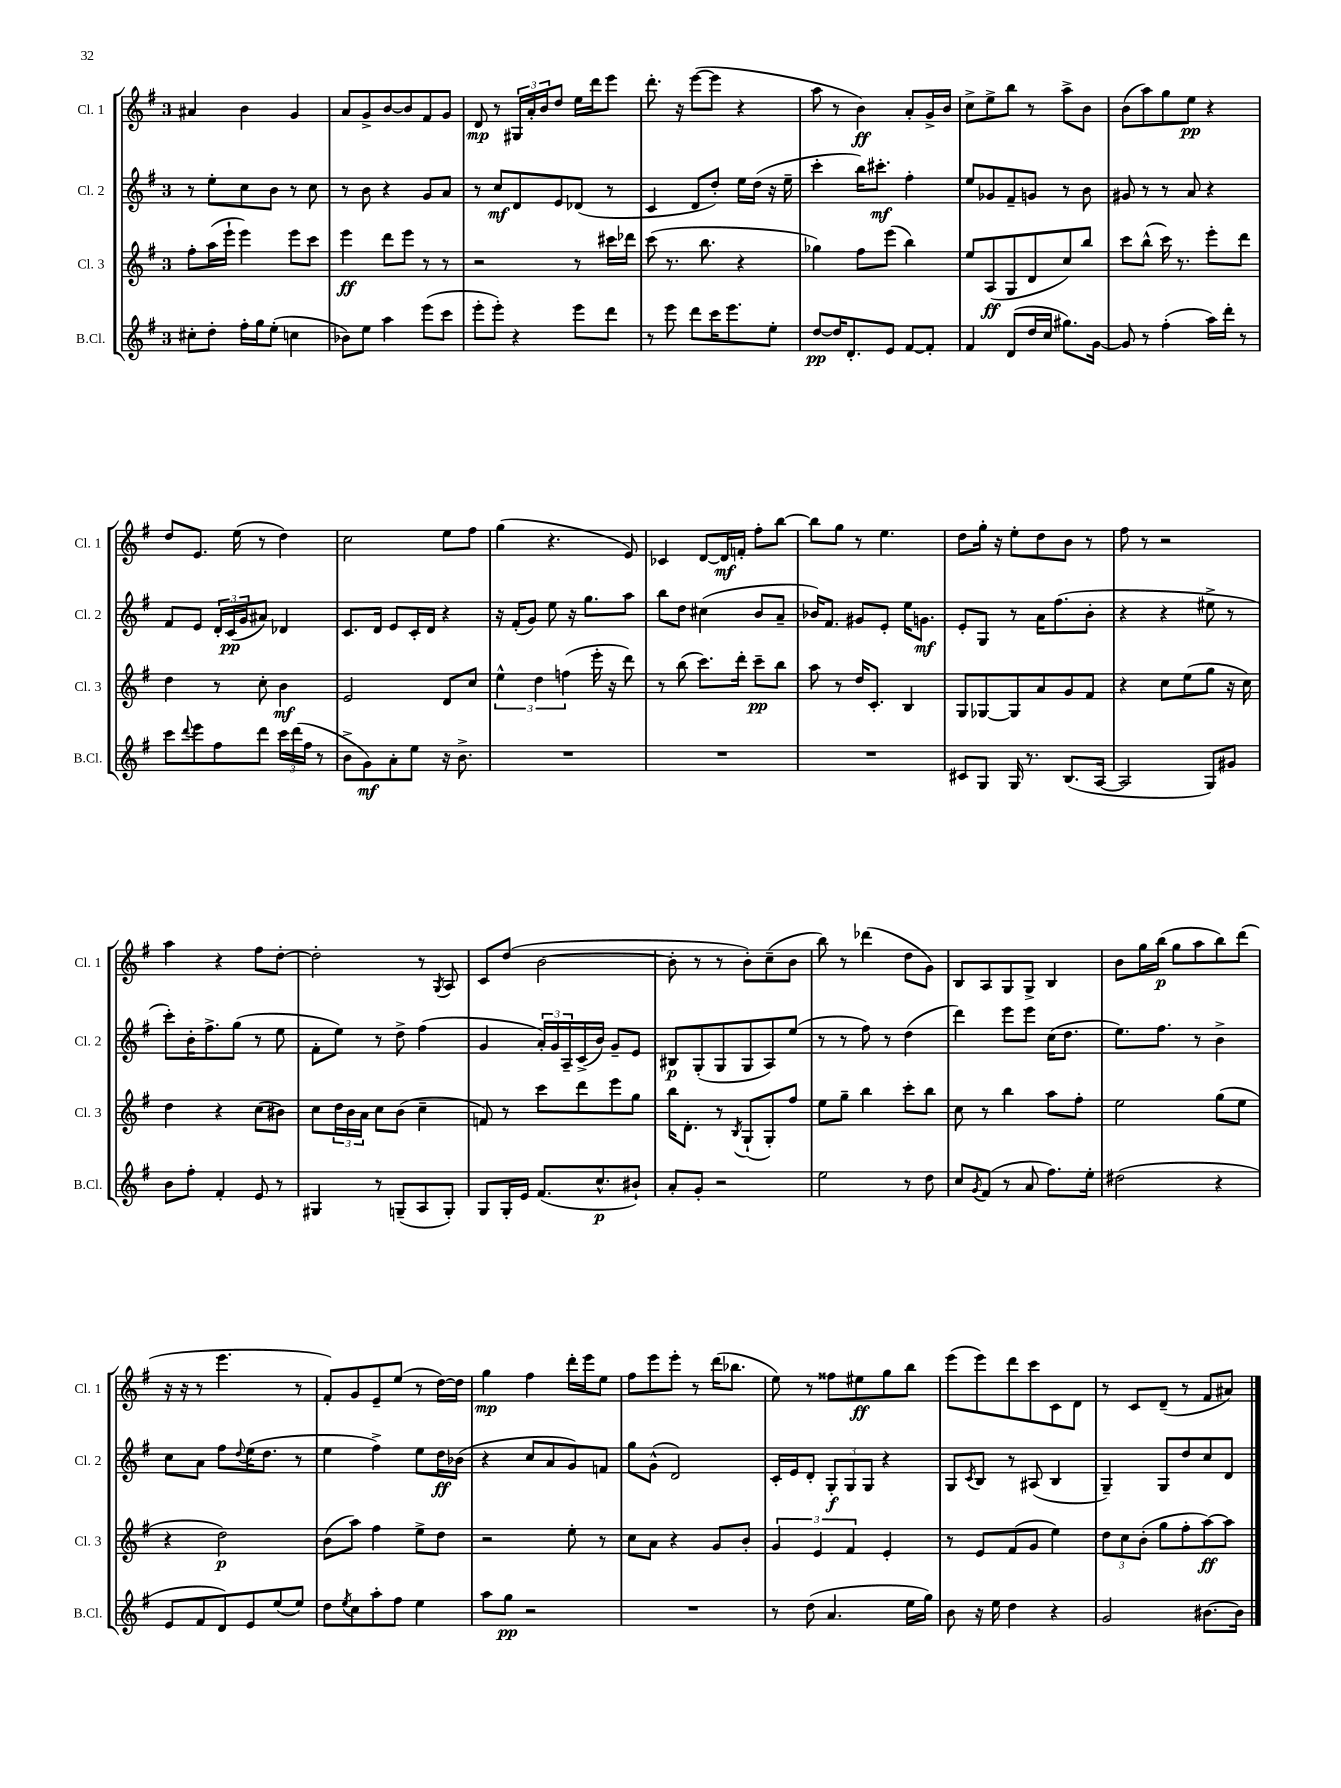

**kern	**dynam	**kern	**dynam	**kern	**dynam	**kern	**dynam
*part4	*part4	*part3	*part3	*part2	*part2	*part1	*part1
*staff4	*staff4	*staff3	*staff3	*staff2	*staff2	*staff1	*staff1
*I"B.Cl.	*	*I"Cl. 3	*	*I"Cl. 2	*	*I"Cl. 1	*
*I'B.Cl.	*	*I'Cl. 3	*	*I'Cl. 2	*	*I'Cl. 1	*
*clefG2	*	*clefG2	*	*clefG2	*	*clefG2	*
*k[f#]	*	*k[f#]	*	*k[f#]	*	*k[f#]	*
*M3/4	*	*M3/4	*	*M3/4	*	*M3/4	*
=89	=89	=89	=89	=89	=89	=89	=89
8cc#X'\L	.	8ff#'\L	.	8r	.	4a#X/	.
8dd'\J	.	(16aa\L	.	8ee'\L	.	.	.
.	.	16eee`\JJ	.	.	.	.	.
16ff#'\LL	.	4eee\)	.	8cc\	.	4b\	.
16gg\J	.	.	.	.	.	.	.
(8ee'\J	.	.	.	8b\J	.	.	.
4ccn\	.	8eee\L	.	8r	.	4g/	.
.	.	8ccc\J	.	8cc\	.	.	.
=90	=90	=90	=90	=90	=90	=90	=90
8b-X\L)	.	4eee\	ff	8r	.	8a/L	.
8ee\J	.	.	.	8b\	.	8g^/	.
4aa\	.	8ddd\L	.	4r	.	[8b/	.
.	.	8eee\J	.	.	.	8b/]	.
(8eee\L	.	8r	.	8g/L	.	8f#/	.
8ccc\J	.	8r	.	8a/J	.	8g/J	.
=91	=91	=91	=91	=91	=91	=91	=91
8eee'\L	.	2r	.	8r	.	8d/	mp
8eee'\J)	.	.	.	8cc/L	mf	8r	.
4r	.	.	.	8d/	.	24G#X/LL	.
.	.	.	.	.	.	24a'/	.
.	.	.	.	.	.	24b/J	.
.	.	.	.	8e/	.	8dd/J	.
8eee\L	.	8r	.	(8d-X/J	.	16ee\LL	.
.	.	.	.	.	.	16ddd\J	.
8ddd\J	.	16ccc#X\LL	.	8r	.	8eee\J	.
.	.	16ddd-X\JJ	.	.	.	.	.
=92	=92	=92	=92	=92	=92	=92	=92
8r	.	(8ccc\	.	4c/	.	8.ddd'\	.
8eee\	.	8.r	.	.	.	.	.
.	.	.	.	.	.	16r	.
8ddd\L	.	.	.	8d/L	.	([8eee\L	.
.	.	8.bb\	.	.	.	.	.
16ccc\K	.	.	.	8dd'/J)	.	8eee\J]	.
8.eee\	.	.	.	.	.	.	.
.	.	4r	.	16ee\LL	.	4r	.
.	.	.	.	(16dd\JJ	.	.	.
8ee'\J	.	.	.	16r	.	.	.
.	.	.	.	16ee~\	.	.	.
=93	=93	=93	=93	=93	=93	=93	=93
[8dd/L	pp	4gg-X\)	.	4ccc'\	.	8aa\	.
16dd/K]	.	.	.	.	.	8r	.
8.d'/	.	.	.	.	.	.	.
.	.	8ff#\L	.	16bb\KL)	.	4b\)	ff
.	.	.	.	8.ccc#X'\J	mf	.	.
8e/J	.	(8eee\J	.	.	.	.	.
[8f#/L	.	4bb\)	.	4ff#'\	.	8a'/L	.
8f#'/J]	.	.	.	.	.	16g^/L	.
.	.	.	.	.	.	16b/JJ	.
=94	=94	=94	=94	=94	=94	=94	=94
4f#/	.	8ee/L	.	8ee/L	.	8cc^\L	.
.	.	(8A/	ff	8g-X/	.	8ee^\	.
(8d/L	.	8G/	.	8f#~/	.	8bb\J	.
16dd/L	.	8d/	.	8gn/J	.	8r	.
16cc/JJ	.	.	.	.	.	.	.
8.gg#X\L)	.	8cc/)	.	8r	.	8aa^\L	.
.	.	8bb/J	.	8b\	.	8b\J	.
[16g\Jk	.	.	.	.	.	.	.
=95	=95	=95	=95	=95	=95	=95	=95
8g/]	.	8ccc\L	.	8g#X/	.	(8b\L	.
8r	.	(8bb^^\J	.	8r	.	8aa\)	.
(4ff#'\	.	16ccc\)	.	8r	.	8gg\	.
.	.	8.r	.	.	.	.	.
.	.	.	.	8a/	.	8ee\J	pp
16aa\LL)	.	8eee'\L	.	4r	.	4r	.
16ddd'\JJ	.	.	.	.	.	.	.
8r	.	8ddd\J	.	.	.	.	.
!!LO:LB:g=z
=96	=96	=96	=96	=96	=96	=96	=96
8ccc\L	.	4dd\	.	8f#/L	.	8dd/L	.
8qqddd/	.	.	.	.	.	.	.
8eee\	.	.	.	8e/J	.	8.e/J	.
8ff#\	.	8r	.	24d'/LL	.	.	.
.	.	.	.	(24c/	pp	.	.
.	.	.	.	.	.	(16ee\	.
.	.	.	.	24g/J	.	.	.
8ddd\J	.	8cc'\	.	8a#X/J)	.	8r	.
24ccc\LL	.	4b\	mf	4d-X/	.	4dd\)	.
(24ddd\	.	.	.	.	.	.	.
24ff#\JJ	.	.	.	.	.	.	.
8r	.	.	.	.	.	.	.
=97	=97	=97	=97	=97	=97	=97	=97
8b^\L	.	2e/	.	8.c/L	.	2cc\	.
8g\)	mf	.	.	.	.	.	.
.	.	.	.	16d/Jk	.	.	.
8a'\	.	.	.	8e/L	.	.	.
8ee\J	.	.	.	16c'/L	.	.	.
.	.	.	.	16d/JJ	.	.	.
16r	.	8d/L	.	4r	.	8ee\L	.
8.b^\	.	.	.	.	.	.	.
.	.	8cc/J	.	.	.	8ff#\J	.
=98	=98	=98	=98	=98	=98	=98	=98
2.r	.	6ee^^\	.	16r	.	(4gg\	.
.	.	.	.	(16f#'/KL	.	.	.
.	.	.	.	8g/J)	.	.	.
.	.	6dd\	.	.	.	.	.
.	.	.	.	8ee\	.	4.r	.
.	.	(6ffn\	.	.	.	.	.
.	.	.	.	16r	.	.	.
.	.	.	.	8.gg\L	.	.	.
.	.	16eee'\	.	.	.	.	.
.	.	16r	.	.	.	.	.
.	.	8ddd\)	.	8aa\J	.	8e/)	.
=99	=99	=99	=99	=99	=99	=99	=99
2.r	.	8r	.	8bb\L	.	4c-X/	.
.	.	(8bb\	.	8dd\J	.	.	.
.	.	8.ccc\L)	.	(4cc#X\	.	[8d/L	.
.	.	.	.	.	.	16d/L]	mf
.	.	16ddd'\Jk	.	.	.	16fn'/JJ	.
.	.	8ccc~\L	pp	8b/L	.	8ff#'\L	.
.	.	8bb\J	.	8a~/J	.	[8bb\J	.
=100	=100	=100	=100	=100	=100	=100	=100
2.r	.	8aa\	.	16b-X/KL)	.	8bb\L]	.
.	.	.	.	8.f#/J	.	.	.
.	.	8r	.	.	.	8gg\J	.
.	.	16dd/KL	.	8g#X/L	.	8r	.
.	.	8.c'/J	.	.	.	.	.
.	.	.	.	8e'/J	.	4.ee\	.
.	.	4B/	.	16ee\KL	.	.	.
.	.	.	.	8.gn\J	mf	.	.
=101	=101	=101	=101	=101	=101	=101	=101
8c#X/L	.	8G/L	.	8e'/L	.	8dd\L	.
8G/J	.	[8G-X/	.	8G/J	.	16gg'\Jk	.
.	.	.	.	.	.	16r	.
16G/	.	8G-/]	.	8r	.	8ee'\L	.
8.r	.	.	.	.	.	.	.
.	.	8a/	.	16a\KL	.	8dd\	.
.	.	.	.	(8.ff#\	.	.	.
(8.B/L	.	8g/	.	.	.	8b\J	.
.	.	8f#/J	.	8b'\J	.	8r	.
[16A/Jk	.	.	.	.	.	.	.
=102	=102	=102	=102	=102	=102	=102	=102
2A/]	.	4r	.	4r	.	8ff#\	.
.	.	.	.	.	.	8r	.
.	.	8cc\L	.	4r	.	2r	.
.	.	(8ee\	.	.	.	.	.
8G/L)	.	8gg\J	.	8ee#X^\	.	.	.
8g#X/J	.	16r	.	8r	.	.	.
.	.	16cc\)	.	.	.	.	.
!!LO:LB:g=z
=103	=103	=103	=103	=103	=103	=103	=103
8b\L	.	4dd\	.	8ccc'\L)	.	4aa\	.
8ff#'\J	.	.	.	16b'\K	.	.	.
.	.	.	.	8.ff#^\	.	.	.
4f#'/	.	4r	.	.	.	4r	.
.	.	.	.	(8gg\J	.	.	.
8e/	.	(8cc\L	.	8r	.	8ff#\L	.
8r	.	8b#X\J)	.	8ee\	.	[8dd'\J	.
=104	=104	=104	=104	=104	=104	=104	=104
4G#X/	.	8cc\L	.	8f#'\L	.	2dd'\]	.
.	.	24dd\L	.	8ee\J)	.	.	.
.	.	24b\	.	.	.	.	.
.	.	24a\JJ	.	.	.	.	.
8r	.	8cc\L	.	8r	.	.	.
(8Gn~/L	.	(8b\J	.	8dd^\	.	.	.
8A/	.	4cc~\	.	(4ff#\	.	8r	.
.	.	.	.	.	.	8qG/	.
8G'/J)	.	.	.	.	.	8A/	.
=105	=105	=105	=105	=105	=105	=105	=105
8G/L	.	8fn/)	.	4g/	.	8c/L	.
16G'/L	.	8r	.	.	.	(8dd/J	.
16e/JJ	.	.	.	.	.	.	.
(8.f#/L	.	8ccc\L	.	24a'/LL)	.	[2b\	.
.	.	.	.	24g/	.	.	.
.	.	.	.	24A~/	.	.	.
.	.	8ddd\	.	(16c^/	.	.	.
8.cc^^/	p	.	.	16b/JJ)	.	.	.
.	.	8eee\	.	8g~/L	.	.	.
8b#X`/J)	.	8gg\J	.	8e/J	.	.	.
=106	=106	=106	=106	=106	=106	=106	=106
8a'/L	.	16bb\KL	.	8B#X/L	p	8b'\]	.
.	.	8.d'\J	.	.	.	.	.
8g'/J	.	.	.	(8G'/	.	8r	.
2r	.	8r	.	8G/	.	8r	.
.	.	8qB/	.	.	.	.	.
.	.	(8G`/L	.	8G/	.	8b'\L)	.
.	.	8G'/)	.	8A/)	.	(8cc~\	.
.	.	8ff#/J	.	(8ee/J	.	8b\J	.
=107	=107	=107	=107	=107	=107	=107	=107
2ee\	.	8ee\L	.	8r	.	8bb\)	.
.	.	8gg~\J	.	8r	.	8r	.
.	.	4bb\	.	8ff#\)	.	(4ddd-X\	.
.	.	.	.	8r	.	.	.
8r	.	8ccc'\L	.	(4dd\	.	8dd\L	.
8dd\	.	8bb\J	.	.	.	8g\J)	.
=108	=108	=108	=108	=108	=108	=108	=108
8cc/L	.	8cc\	.	4ddd\)	.	8B/L	.
8qg/	.	.	.	.	.	.	.
(8f#/J	.	8r	.	.	.	8A/	.
8r	.	4bb\	.	8eee\L	.	8G/	.
8a/	.	.	.	8eee\J	.	8G^/J	.
8.ff#\L)	.	8aa\L	.	(16cc\KL	.	4B/	.
.	.	.	.	8.dd\J	.	.	.
.	.	8ff#'\J	.	.	.	.	.
16ee'\Jk	.	.	.	.	.	.	.
=109	=109	=109	=109	=109	=109	=109	=109
(2dd#X\	.	2ee\	.	8.ee\L)	.	8b\L	.
.	.	.	.	.	.	16gg\L	.
.	.	.	.	8.ff#\J	.	(16bb\JJ	p
.	.	.	.	.	.	8gg\L	.
.	.	.	.	8r	.	8aa\	.
4r	.	(8gg\L	.	4b^\	.	8bb\)	.
.	.	8ee\J	.	.	.	(8ddd\J	.
!!LO:LB:g=z
=110	=110	=110	=110	=110	=110	=110	=110
8e/L	.	4r	.	8cc\L	.	16r	.
.	.	.	.	.	.	16r	.
8f#/	.	.	.	8a\J	.	8r	.
8d/)	.	2dd\)	p	8ff#\L	.	4.eee\	.
.	.	.	.	8qqdd/	.	.	.
8e/	.	.	.	(16ee\K	.	.	.
.	.	.	.	8.dd\J	.	.	.
(8ee/	.	.	.	.	.	.	.
8ee/J)	.	.	.	8r	.	8r	.
=111	=111	=111	=111	=111	=111	=111	=111
8dd\L	.	(8b\L	.	4ee\	.	8f#'/L)	.
8qee/	.	.	.	.	.	.	.
8cc\	.	8aa\J)	.	.	.	8g/	.
8aa'\	.	4ff#\	.	4ff#^\)	.	8e~/	.
8ff#\J	.	.	.	.	.	(8ee/J	.
4ee\	.	8ee^\L	.	8ee\L	.	8r	.
.	.	8dd\J	.	16dd\L	ff	[16dd\LL)	.
.	.	.	.	(16b-X\JJ	.	16dd\JJ]	.
=112	=112	=112	=112	=112	=112	=112	=112
8aa\L	.	2r	.	4r	.	4gg\	mp
8gg\J	pp	.	.	.	.	.	.
2r	.	.	.	8cc/L	.	4ff#\	.
.	.	.	.	8a/	.	.	.
.	.	8ee'\	.	8g/)	.	16ddd'\LL	.
.	.	.	.	.	.	16eee\J	.
.	.	8r	.	8fn/J	.	8ee\J	.
=113	=113	=113	=113	=113	=113	=113	=113
2.r	.	8cc\L	.	8gg\L	.	8ff#\L	.
.	.	8a\J	.	(8g^^\J	.	8eee\	.
.	.	4r	.	2d/)	.	8eee'\J	.
.	.	.	.	.	.	8r	.
.	.	8g/L	.	.	.	(16ddd\KL	.
.	.	.	.	.	.	8.bb-X\J	.
.	.	8b'/J	.	.	.	.	.
=114	=114	=114	=114	=114	=114	=114	=114
8r	.	6g/	.	16c'/LL	.	8ee\)	.
.	.	.	.	16e/J	.	.	.
(8dd\	.	.	.	8d'/J	.	8r	.
.	.	6e/	.	.	.	.	.
4.a/	.	.	.	12G'/L	f	8ff##X\L	.
.	.	6f#/	.	12G/	.	.	.
.	.	.	.	.	.	8ee#X\	ff
.	.	.	.	12G/J	.	.	.
.	.	4e'/	.	4r	.	8gg\	.
16ee\LL	.	.	.	.	.	8bb\J	.
16gg\JJ)	.	.	.	.	.	.	.
=115	=115	=115	=115	=115	=115	=115	=115
8b\	.	8r	.	8G/L	.	(8eee\L	.
.	.	.	.	8qc/	.	.	.
16r	.	8e/L	.	8B/J	.	8eee\)	.
16ee\	.	.	.	.	.	.	.
4dd\	.	(8f#/	.	8r	.	8ddd\	.
.	.	8g/J	.	(8A#X/	.	8ccc\	.
4r	.	4ee\)	.	4B/	.	8c\	.
.	.	.	.	.	.	8d\J	.
=116	=116	=116	=116	=116	=116	=116	=116
2g/	.	12dd\L	.	4G~/)	.	8r	.
.	.	12cc\	.	.	.	.	.
.	.	.	.	.	.	8c/L	.
.	.	(12b'\J	.	.	.	.	.
.	.	8gg\L	.	8G/L	.	(8d~/J	.
.	.	8ff#'\	.	8dd/	.	8r	.
[8.b#X\L	.	[8aa\)	ff	8cc/	.	8f#/L	.
.	.	8aa\J]	.	8d/J	.	8a#X/J)	.
16b#\Jk]	.	.	.	.	.	.	.
==	==	==	==	==	==	==	==
*-	*-	*-	*-	*-	*-	*-	*-
